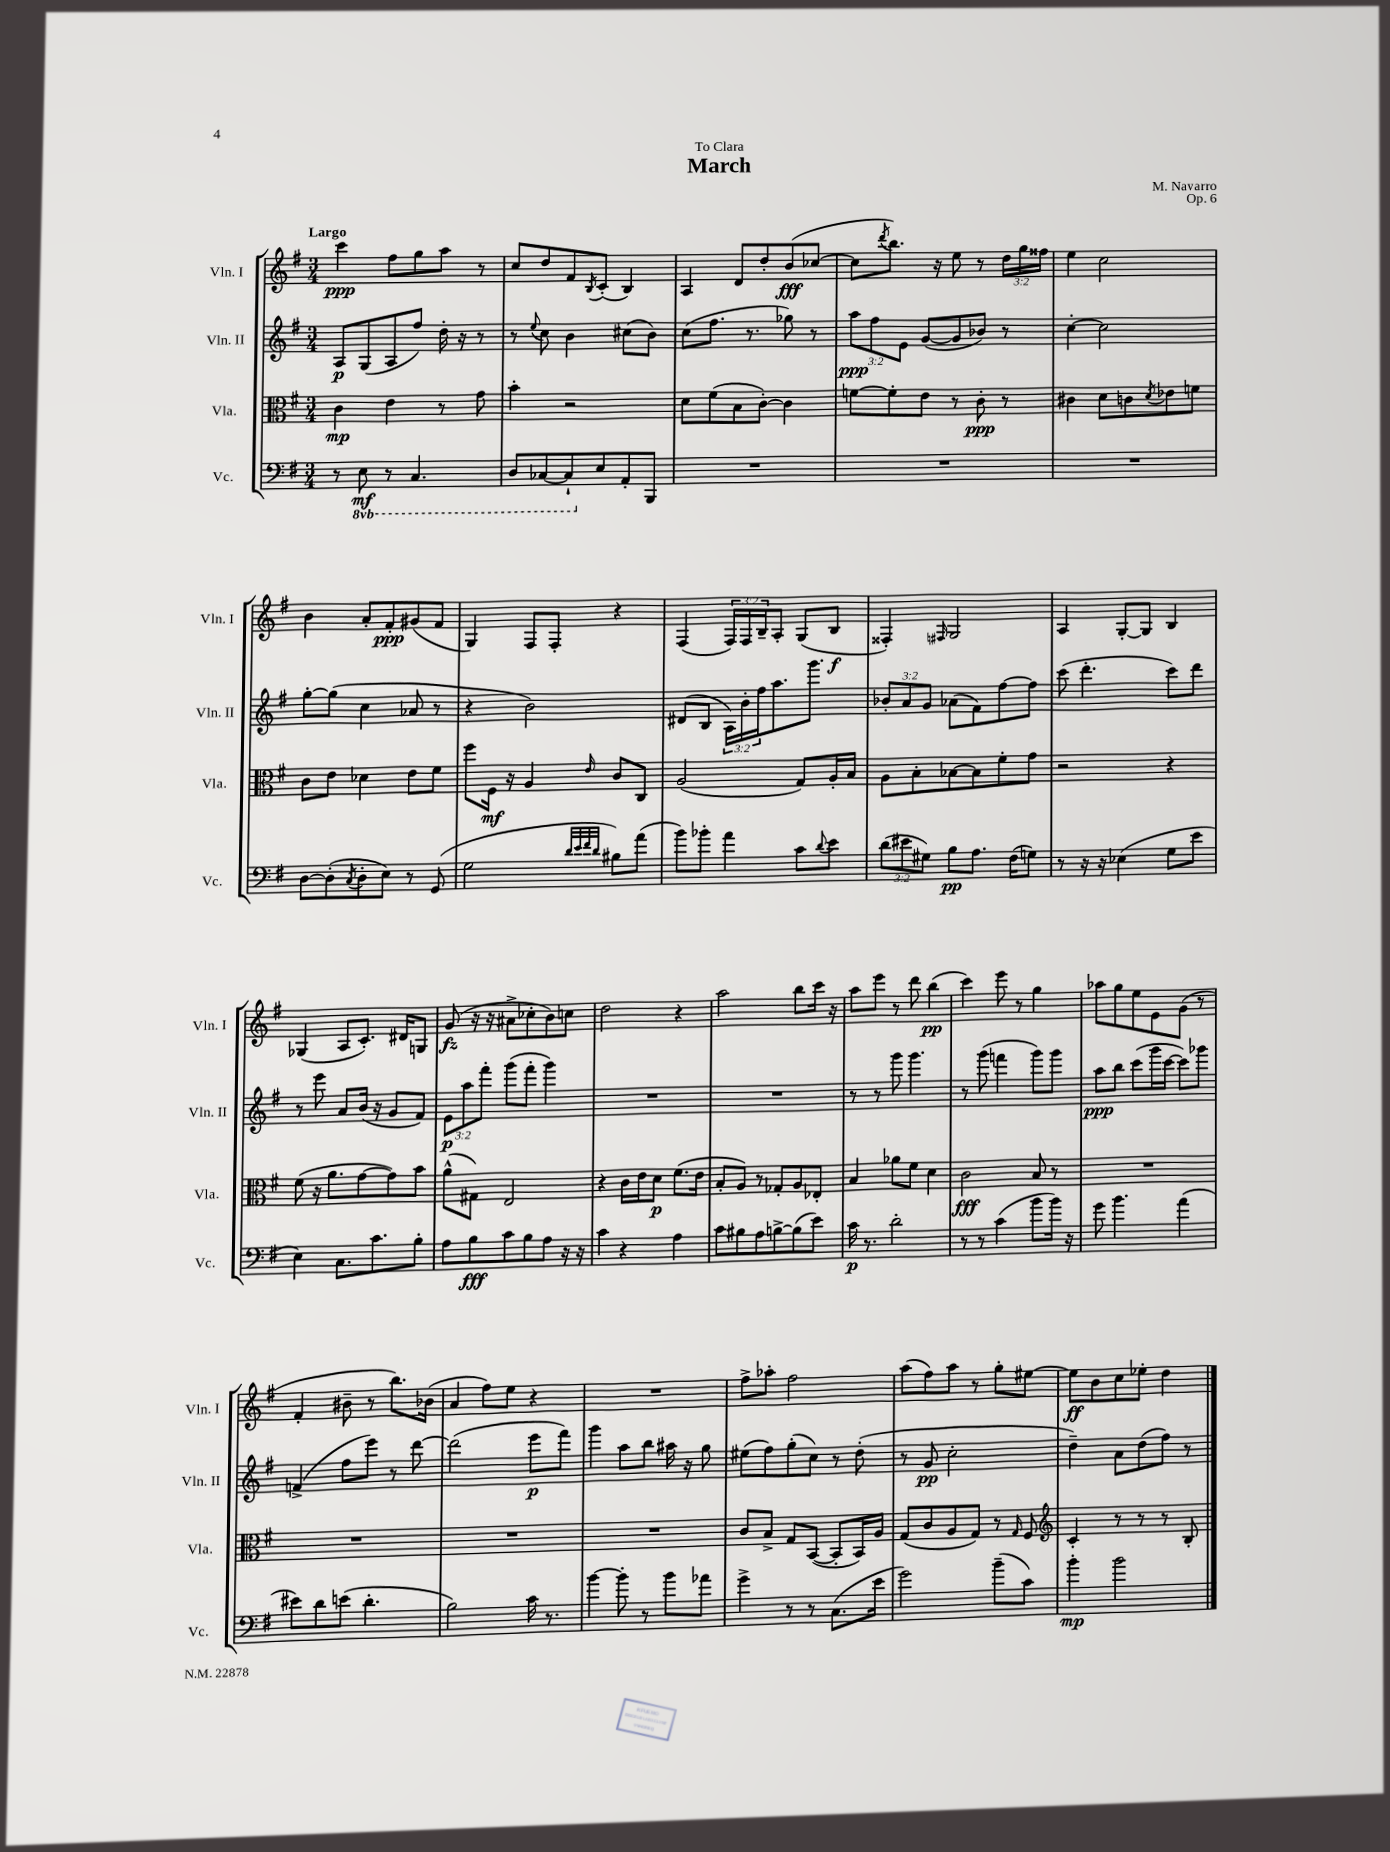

**kern	**kern	**kern	**kern
*staff4	*staff3	*staff2	*staff1
*clefF4	*clefC3	*clefG2	*clefG2
*k[f#]	*k[f#]	*k[f#]	*k[f#]
*M3/4	*M3/4	*M3/4	*M3/4
8r	4c	8A	4ccc
8EE	.	(8G	.
8r	4e	8A	8ff#
4.CC	.	8ff#)	8gg
.	8r	16dd'	8aa
.	.	16r	.
.	8g	8r	8r
=	=	=	=
8DD	4b'	8r	8cc
.	.	8qqee	.
[8CC-	.	8cc	8dd
8CC-`]	2r	4b	8f#
.	.	.	8qB
8E	.	.	(8c'
8AA'	.	(8cc#	4B)
8BBB	.	8b)	.
=	=	=	=
2.r	8d	(8cc	4A
.	(8f#	8.ff#	.
.	8B	.	8d
.	.	8.r	.
.	[8c')	.	8dd'
.	4c]	8gg-)	(8b
.	.	8r	[8cc-
=	=	=	=
2.r	[8f	12aa	8cc-]
.	.	12ff#	.
.	.	.	8qddd
.	8f']	.	8.bb)
.	.	12e	.
.	8e	([8g	.
.	.	.	16r
.	8r	8g]	8ee
.	8c'	8b-)	8r
.	8r	8r	24dd
.	.	.	24gg
.	.	.	24ff##
=	=	=	=
2.r	4c#	[4cc'	4ee
.	8d	2cc]	2cc
.	8c	.	.
.	8qd	.	.
.	8e-	.	.
.	8f	.	.
=	=	=	=
[8D	8c	[8gg'	4b
(8D']	8e	(8gg]	.
8qC	.	.	.
8D'	4d-	4cc	8a'
8E)	.	.	8f#'
8r	8e	8a-	(8g#
(8GG	8f#	8r	8f#
=	=	=	=
2G	8ff#	4r	4G)
.	16F#	.	.
.	16r	.	.
.	4A	2b)	8F#
.	.	.	8F#'
32qqd	.	.	.
32qqe	.	.	.
32qqf#	.	.	.
32qqd	16qqe	.	.
8B#)	8c	.	4r
(8a	8C	.	.
=	=	=	=
8b)	(2A	(8d#	(4F#
8b-'	.	8B	.
4a	.	24A)	24F#)
.	.	24b'	24F#
.	.	24ff#	24B~
.	.	8.aa	8A'
8c	8G)	.	(8G
.	.	8.ggg	.
8qqd	.	.	.
8e	16A'	.	8B
.	16B	.	.
=	=	=	=
(12d	8A	12b-'	4F##')
12e#	.	12a	.
.	8B'	.	.
12G#)	.	12g	.
.	.	.	16qqF#
8B	[8B-	(8a-	2G
8.A	8B-]	8f#)	.
.	8f#'	[8ff#	.
(16F#	.	.	.
8G)	8g	8ff#]	.
=	=	=	=
8r	2r	(8ccc	4A
16r	.	4.ddd'	.
16r	.	.	.
(4E-	.	.	[8G'
.	.	.	8G]
8G	4r	8ccc)	4B
8e	.	8ddd	.
=	=	=	=
4E)	(8f#	8r	(4G-
.	16r	8eee	.
.	8.a	.	.
8.C	.	8a	8A
.	[8g	(16b	8.c')
8.c	.	16r	.
.	8g])	8g	.
.	.	.	16d#
8B'	8b	8f#)	8G
=	=	=	=
8A	(8a^^	12e	(8g
.	.	12aa	.
8B	8G#)	.	16r
.	.	12fff#'	.
.	.	.	16r
8c	2E	(8ggg	8a#^
8B	.	8fff#'	8cc-'
8A	.	4ggg)	8b)
16r	.	.	8cc
16r	.	.	.
=	=	=	=
4c	4r	2.r	2dd
4r	16c	.	.
.	16e	.	.
.	8d	.	.
4A	(8.f#	.	4r
.	16e	.	.
=	=	=	=
8c	8B'	2.r	2aa
8B#	8A)	.	.
8A	8r	.	.
[8B^	8G-'	.	.
(8B]	8A	.	8bb
8e)	8E-'	.	16ccc
.	.	.	16r
=	=	=	=
16c	4B	8r	8aa
8.r	.	.	.
.	.	8r	8eee
2d'	8a-	8ggg	8r
.	8f#	4.ggg	8ddd
.	4d	.	(4bb
=	=	=	=
8r	2c	8r	4ccc)
8r	.	(8ggg	.
(4c	.	4fff	8eee
.	.	.	8r
8b	8B	8ggg)	4gg
16b)	8r	8ggg	.
16r	.	.	.
=	=	=	=
8g	2.r	8aa	8aa-
4.b	.	8bb	8gg
.	.	(8ccc	8ee
.	.	16ggg	8e
.	.	[16ccc	.
(4a	.	8ccc])	(8g
.	.	8ggg-	8r
=	=	=	=
8e#)	2.r	(4f^	4f#'
8d	.	.	.
(8e	.	8ff#	8b#~
4.d'	.	8eee)	8r
.	.	8r	8.bb)
.	.	[8ddd	.
.	.	.	(16b-
=	=	=	=
2B)	2.r	(2ddd]	4a
.	.	.	8ff#)
.	.	.	8ee
16c	.	8eee	4r
8.r	.	.	.
.	.	8fff#)	.
=	=	=	=
[4b	2.r	4ggg	2.r
8b']	.	8aa	.
8r	.	8bb	.
8b	.	16aa#	.
.	.	16r	.
8a-	.	8gg	.
=	=	=	=
4g^	8c	(8ee#	8ff#^
.	8B^	8ff#)	8aa-'
8r	8G	(8gg'	2ff#
8r	([8BB	8cc)	.
(8.C	8BB']	8r	.
.	16BB)	(8dd'	.
16e	16A	.	.
=	=	=	=
2g)	(8G	8r	(8aa
.	8c	8g	8ff#)
.	8A	2cc'	8aa
.	8G)	.	8r
(8b~	8r	.	8gg'
.	16qqG	.	.
8c)	8F#	.	[8ee#
=	=	=	=
*	*clefG2	*	*
4b'	4c'	4dd~)	8ee#]
.	.	.	8b
2b	8r	8a	8cc
.	8r	(8dd	8ee-'
.	8r	8ff#)	4dd
.	8B'	8r	.
==	==	==	==
*-	*-	*-	*-
